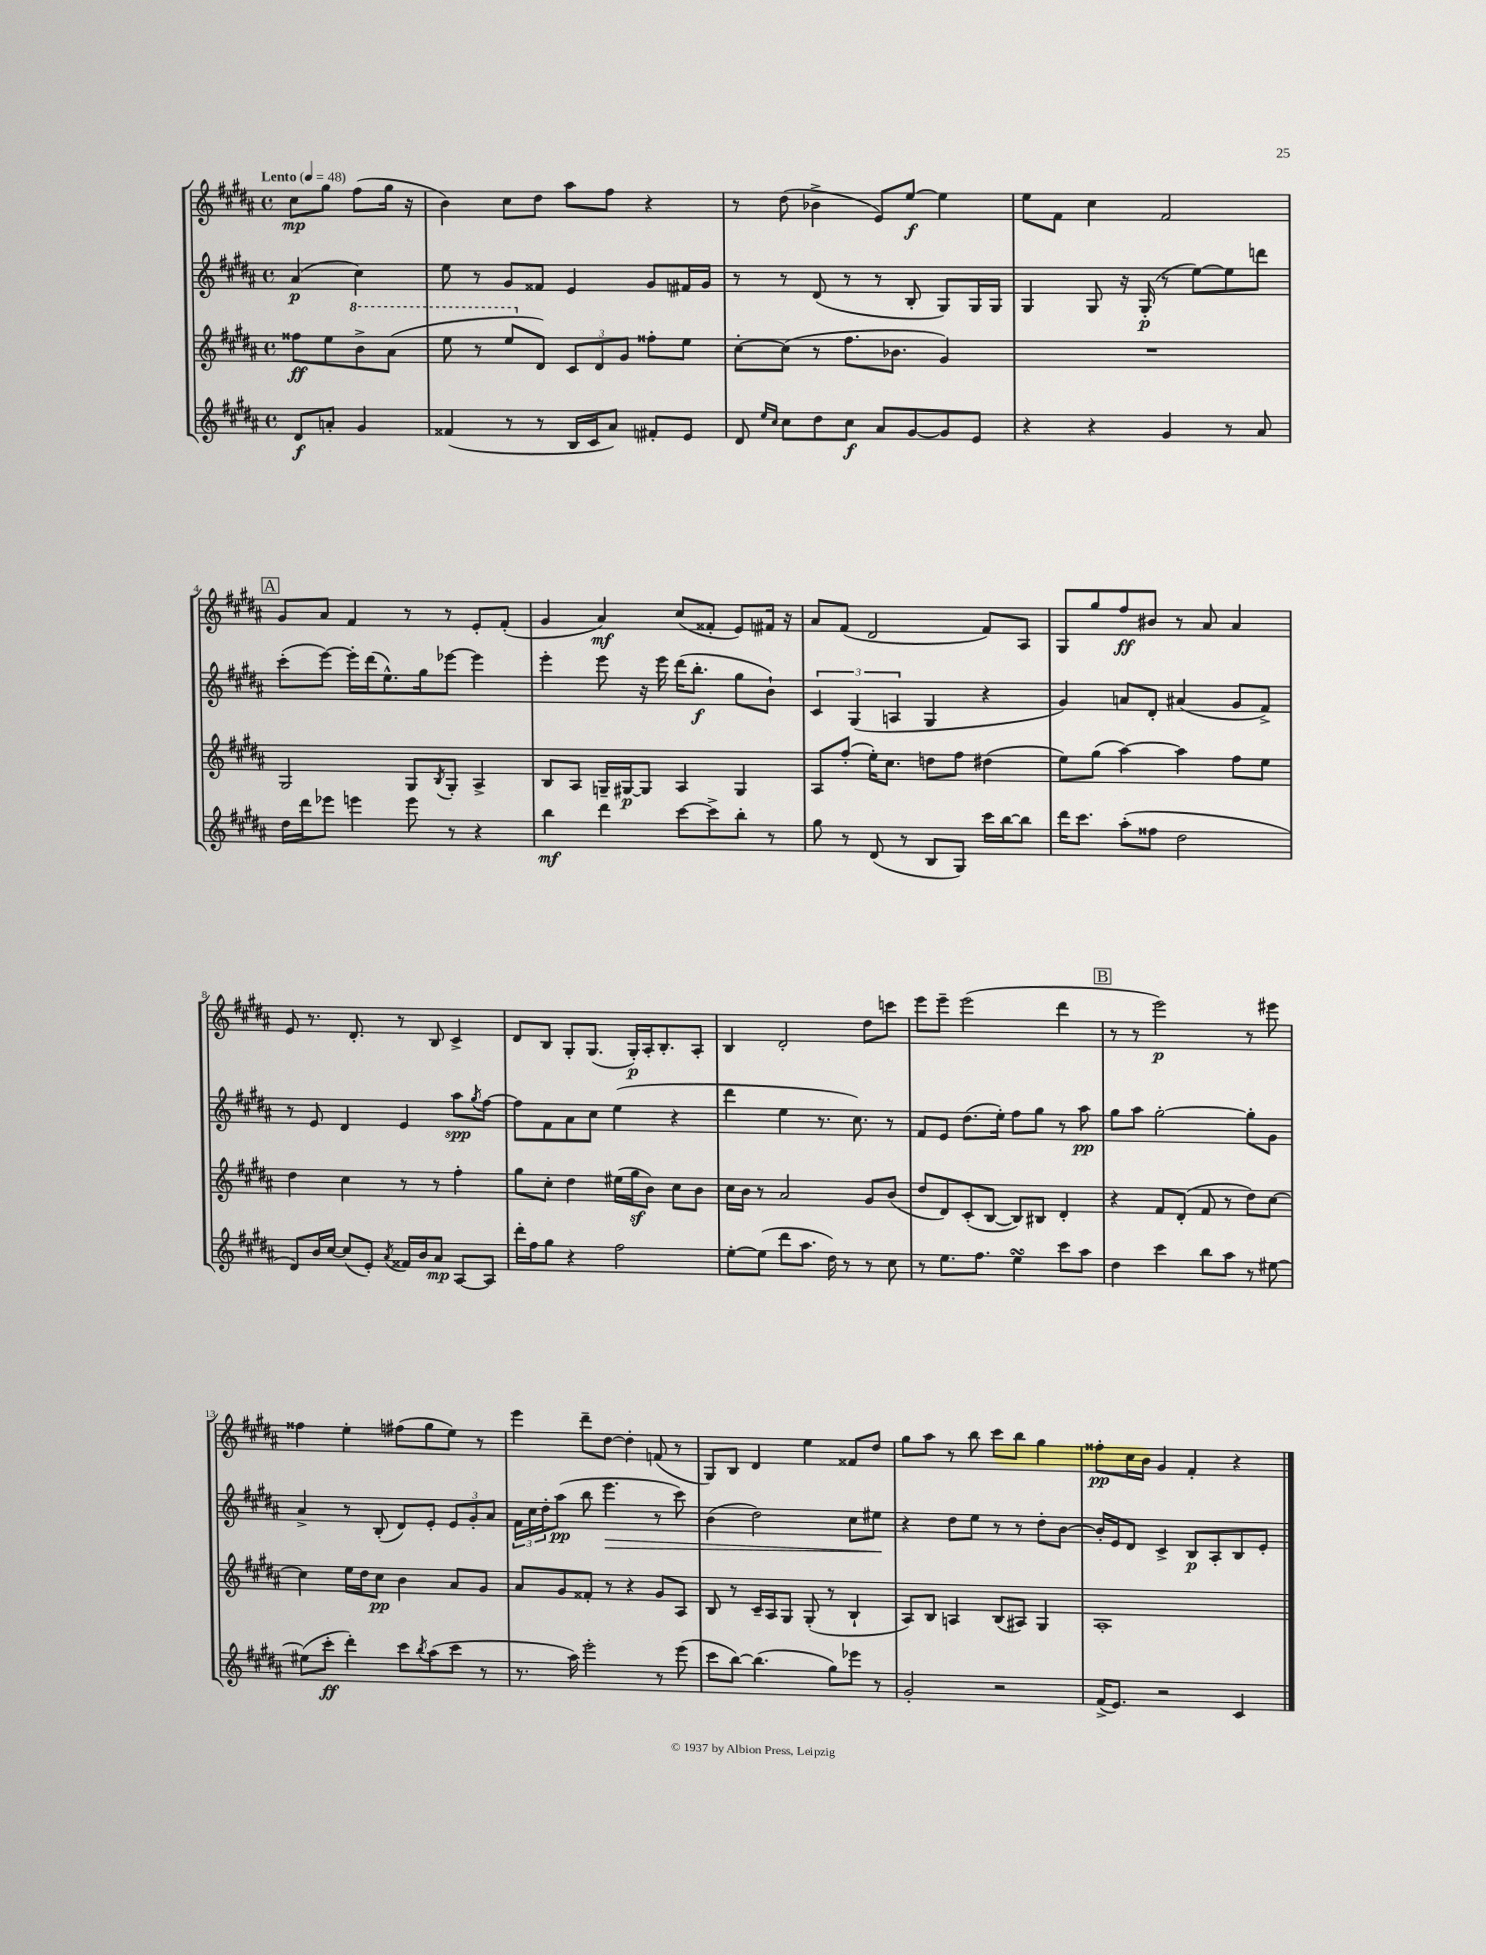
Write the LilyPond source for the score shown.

<<
\new StaffGroup <<
\new Staff = "s0" {
    \clef treble \key b \major \defaultTimeSignature \time 4/4 \partial 2 \tempo "Lento" 4 = 48
    cis''8\mp gis''8 fis''8( gis''16 r16 |
    b'4) cis''8 dis''8 ais''8 fis''8 r4 |
    r8 dis''8( bes'4-> e'8) e''8~\f e''4 |
    e''8 fis'8 cis''4 fis'2 |
    \mark \markup { \box "A" } gis'8 ais'8 fis'4 r8 r8 e'8-. fis'8-.( |
    gis'4 ais'4\mf) cis''8( fisis'8-. e'8) fis'16 r16 |
    ais'8 fis'8( dis'2 fis'8) ais8 |
    gis8 gis''8 fis''8\ff bis'8 r8 ais'8 ais'4 |
    e'8 r8. dis'8.-. r8 b8 cis'4-> |
    dis'8 b8 gis8-. gis8.( gis16-.\p) ais16-. b8.-. ais8-. |
    b4 dis'2-. dis''8 c'''8 |
    e'''8 e'''8-- e'''2( dis'''4 |
    \mark \markup { \box "B" } r8 r8 e'''2\p) r8 eis'''8 |
    fisis''4 e''4-. fis''8( gis''8 e''8) r8 |
    e'''4 dis'''8-- dis''8~ dis''4-. f'8( r8 |
    gis8) b8 dis'4 e''4 fisis'8 dis''8 |
    gis''8 ais''8 r8 b''8 cis'''8 b''8 gis''4 |
    fisis''8-.\pp cis''16 b'16 gis'4 fis'4-. r4 \bar "|." |
}
\new Staff = "s1" {
    \clef treble \key b \major \defaultTimeSignature \time 4/4 \partial 2
    ais'4\p( cis''4) |
    e''8 r8 gis'8 fisis'8 e'4 gis'8 fis'16 gis'16 |
    r8 r8 dis'8( r8 r8 b8-. gis8) gis16 gis16 |
    gis4 gis8 r16 gis16-.\p( r8 e''8~) e''8 d'''8 |
    \mark \markup { \box "A" } cis'''8-.( e'''8~) e'''16-. dis'''16( e''8.-^) gis''16 ees'''8~ ees'''4 |
    e'''4-. e'''8 r16 e'''16 dis'''16( b''8.-.\f gis''8 b'8-!) |
    \tuplet 3/2 { cis'4 gis4( a4 } gis4 r4 |
    gis'4) a'8 dis'8-. ais'4( gis'8 fis'8->) |
    r8 e'8 dis'4 e'4 ais''8\spp \acciaccatura { gis''8 } fis''8~ |
    fis''8 fis'8 ais'8 cis''8 e''4( r4 |
    dis'''4 e''4 r8. cis''8.) r8 |
    fis'8 e'8 dis''8.( e''16-.) fis''8 gis''8 r8 ais''8\pp |
    \mark \markup { \box "B" } gis''8 ais''8 gis''2~-. gis''8-. gis'8 |
    ais'4-> r8 b8-.( dis'8) e'8-. \tuplet 3/2 { e'8 gis'8-. ais'8 } |
    \tuplet 3/2 { fis'16 cis''16 dis''16-. } ais''8\pp( b''8 e'''4.\> r8 cis'''8) |
    b'4( dis''2) cis''8 eis''8\! |
    r4 dis''8 e''8 r8 r8 dis''8-. b'8~ |
    b'16-. e'16 dis'8 cis'4-> b8\p ais8-. b8 e'8-. \bar "|." |
}
\new Staff = "s2" {
    \clef treble \key b \major \defaultTimeSignature \time 4/4 \partial 2
    fisis''8\ff e''8 \ottava #1 b''8-> ais''8( |
    e'''8 r8 e'''8 \ottava #0 dis'8) \tuplet 3/2 { cis'8 dis'8 gis'8 } fisis''8-. e''8 |
    cis''8~-. cis''8( r8 fis''8. bes'8. gis'4) |
    R1 |
    \mark \markup { \box "A" } gis2 gis8 \acciaccatura { b8 } gis8-. ais4-> |
    b8 ais8 g16-- gis16~\p gis8 ais4 gis4 |
    ais8 fis''8-.( e''16-.) cis''8. d''8 fis''8 dis''4( |
    e''8) gis''8( ais''4~) ais''4 fis''8 e''8 |
    dis''4 cis''4 r8 r8 fis''4-. |
    gis''8 cis''8-. dis''4 eis''16( gis''16\sf b'8) cis''8 b'8 |
    cis''16 b'16 r8 ais'2 gis'8 b'8( |
    dis''8 dis'8) cis'8-.( b8~ b8) bis8 dis'4-. |
    \mark \markup { \box "B" } r4 fis'8 dis'8-.( fis'8 r8 dis''8) cis''8~ |
    cis''4 e''16 dis''16 cis''8\pp b'4 ais'8 gis'8 |
    ais'8 gis'8 fisis'8-. r8 r4 gis'8 ais8 |
    b8 r8 cis'16-- ais16 gis8 gis8-.( r8 b4-! |
    ais8) b8 a4 b8( ais8) gis4 |
    ais1-. \bar "|." |
}
\new Staff = "s3" {
    \clef treble \key b \major \defaultTimeSignature \time 4/4 \partial 2
    dis'8\f a'8-. gis'4 |
    fisis'4( r8 r8 b16 cis'16 ais'8) fis'8-. e'8 |
    dis'8 \grace { e''16 cis''16 } cis''8 dis''8 cis''8\f ais'8 gis'8~ gis'8 e'8 |
    r4 r4 gis'4 r8 ais'8 |
    \mark \markup { \box "A" } dis''16 dis'''16 ees'''8 e'''4 e'''8 r8 r4 |
    b''4\mf dis'''4 cis'''8~ cis'''8-> b''8-. r8 |
    gis''8 r8 dis'8( r8 b8 gis8) cis'''16 b''16~ b''8 |
    dis'''16 cis'''8. ais''8-.( fisis''8 dis''2 |
    dis'8) b'16 cis''16~ cis''8( e'8-.) \acciaccatura { ais'8 } fisis'16 b'16 ais'8\mp ais8~ ais8 |
    dis'''16-. fis''16 gis''8 r4 fis''2 |
    e''8~-. e''8( dis'''8 ais''8. dis''16) r8 r8 cis''8 |
    r8 e''8. fis''8. e''4\turn cis'''8 ais''8 |
    \mark \markup { \box "B" } dis''4 cis'''4 b''8 ais''8 r8 eis''8~ |
    eis''8( cis'''8-.\ff dis'''4-.) cis'''8 \acciaccatura { b''8 } ais''8( cis'''8 r8 |
    r8. ais''16) e'''2-. r8 e'''8( |
    cis'''8 b''8~) b''4.( gis''8) ees'''8 r8 |
    gis'2-. r2 |
    fis'16->( e'8.) r2 cis'4 \bar "|." |
}
>>
>>
